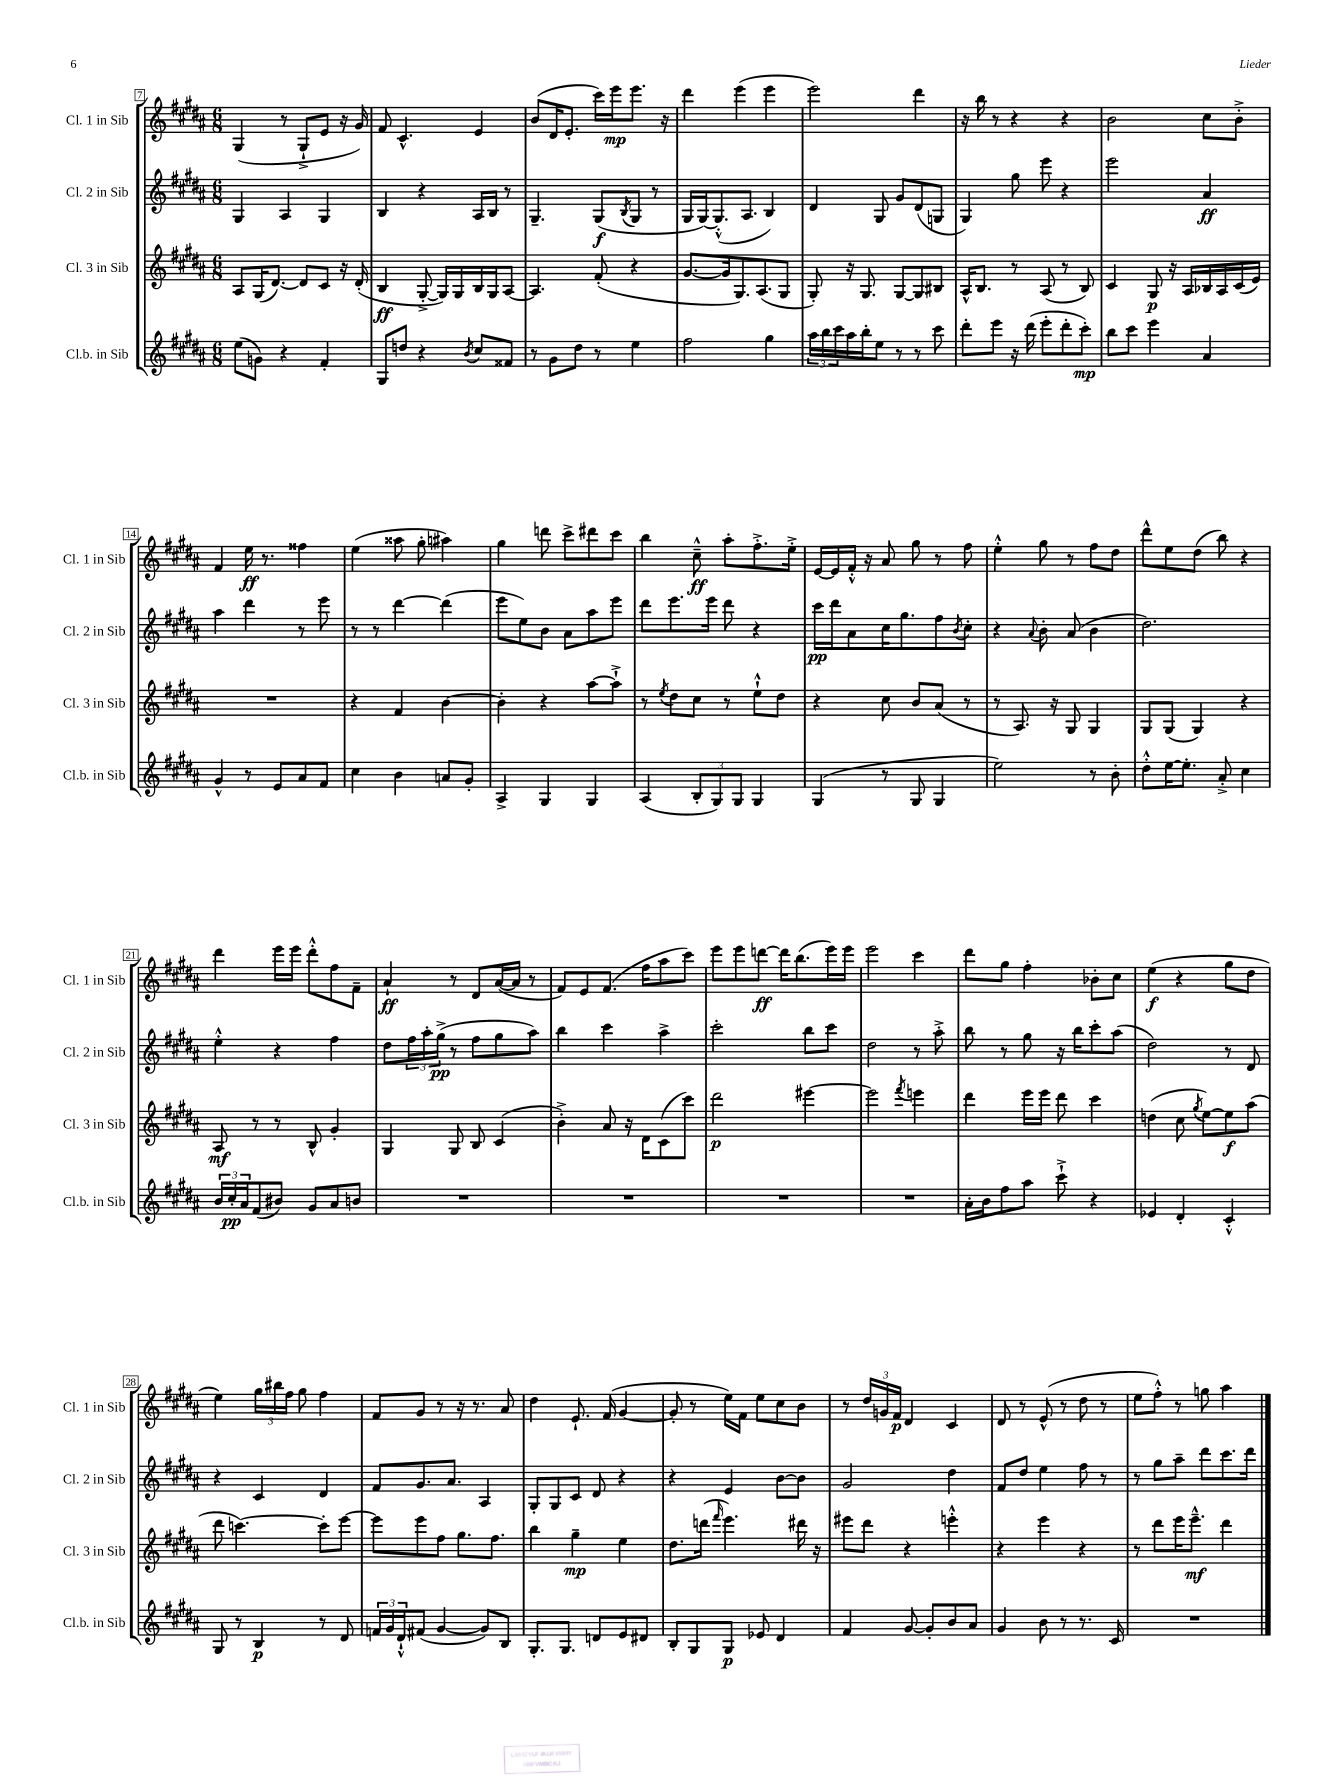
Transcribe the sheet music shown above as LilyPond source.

<<
\new StaffGroup <<
\new Staff = "s0" \with { instrumentName = "Cl. 1 in Sib" shortInstrumentName = "Cl. 1 in Sib" } {
    \clef treble \key b \major \numericTimeSignature \time 6/8
    gis4( r8 gis8-!-> e'8 r16 gis'16) |
    fis'8 cis'4.-^ e'4 |
    b'8( dis'16 e'8.-. cis'''16) e'''16\mp e'''8. r16 |
    dis'''4 e'''4( e'''4 |
    e'''2) dis'''4 |
    r16 b''16 r8 r4 r4 |
    b'2 cis''8 b'8-.-> |
    fis'4 e''16\ff r8. fisis''4 |
    e''4( aisis''8 gis''8-. ais''4) |
    gis''4 d'''8 cis'''8-> dis'''8 cis'''8 |
    b''4 cis''8---^\ff ais''8-. fis''8.-.-> e''16-.-> |
    e'16~ e'16 fis'16-.-^ r16 ais'8 gis''8 r8 fis''8 |
    e''4-.-^ gis''8 r8 fis''8 dis''8 |
    dis'''8-^ e''8 dis''8( b''8) r4 |
    dis'''4 e'''16 e'''16 dis'''8-.-^ fis''8 fis'8-- |
    ais'4-!\ff r8 dis'8 ais'16~( ais'16 r8 |
    fis'8) e'8 fis'8.( fis''16 ais''8 cis'''8) |
    e'''8 e'''8 d'''8~\ff d'''16 b''8.( e'''16) e'''16 |
    e'''2 cis'''4 |
    dis'''8 gis''8 fis''4-. bes'8-. cis''8 |
    e''4\f( r4 gis''8 dis''8 |
    e''4) \tuplet 3/2 { gis''16 bis''16 fis''16 } gis''8 fis''4 |
    fis'8 gis'8 r8 r16 r8. ais'8 |
    dis''4 e'8.-! fis'16( gis'4~ |
    gis'8-. r8 e''16) fis'16 e''8 cis''8 b'8 |
    r8 \tuplet 3/2 { dis''16 g'16 fis'16\p } dis'4 cis'4 |
    dis'8 r8 e'8-^( r8 dis''8 r8 |
    e''8 fis''8-.-^) r8 g''8 ais''4 \bar "|." |
}
\new Staff = "s1" \with { instrumentName = "Cl. 2 in Sib" shortInstrumentName = "Cl. 2 in Sib" } {
    \clef treble \key b \major \numericTimeSignature \time 6/8
    gis4 ais4 gis4 |
    b4 r4 ais16 b16 r8 |
    gis4.-- gis8\f( \acciaccatura { b8 } gis8 r8 |
    gis16 gis16~) gis8.-.-^( ais8. b4) |
    dis'4 gis8 gis'8 dis'8( g8 |
    gis4) gis''8 e'''8 r4 |
    e'''2 ais'4\ff |
    ais''4 dis'''4 r8 e'''8 |
    r8 r8 dis'''4~ dis'''4( |
    e'''8 e''8) b'8 ais'8 ais''8 e'''8 |
    dis'''8 e'''8. e'''16 dis'''8 r4 |
    cis'''16\pp dis'''16 ais'8 cis''16 gis''8. fis''8 \acciaccatura { b'8 } cis''8-. |
    r4 \appoggiatura { ais'8 } b'8-. ais'8( b'4 |
    dis''2.) |
    e''4-.-^ r4 fis''4 |
    dis''8 \tuplet 3/2 { fis''16 ais''16-. gis''16->\pp( } r8 fis''8 gis''8 ais''8) |
    b''4 cis'''4 ais''4-> |
    cis'''2-. b''8 cis'''8 |
    dis''2 r8 ais''8-.-> |
    b''8 r8 gis''8 r16 b''16 cis'''8-. ais''8( |
    dis''2) r8 dis'8 |
    r4 cis'4 dis'4 |
    fis'8 gis'8. ais'8. ais4 |
    gis8-. gis8 cis'8 dis'8 r4 |
    r4 e'4 b'8~ b'8 |
    gis'2 dis''4 |
    fis'8 dis''8 e''4 fis''8 r8 |
    r8 gis''8 ais''8-- dis'''8 cis'''8. dis'''16 \bar "|." |
}
\new Staff = "s2" \with { instrumentName = "Cl. 3 in Sib" shortInstrumentName = "Cl. 3 in Sib" } {
    \clef treble \key b \major \numericTimeSignature \time 6/8
    ais8 gis16( dis'8.~) dis'8 cis'8 r16 dis'16-.( |
    b4\ff gis8~-.-> gis16) gis16 b16 gis16 ais8~ |
    ais4. fis'8-.( r4 |
    gis'8.~ gis'16 gis8.) ais8.( gis8 |
    gis8-.) r16 gis8. gis8~ gis8 bis8 |
    ais16-^ b8. r8 ais8( r8 b8) |
    cis'4 gis8\p r16 ais16 bes16 ais16 cis'16( e'16) |
    R2. |
    r4 fis'4 b'4~ |
    b'4-. r4 ais''8~ ais''8-!-> |
    r8 \acciaccatura { e''8 } dis''8 cis''8 r8 e''8-!-^ dis''8 |
    r4 cis''8 b'8 ais'8( r8 |
    r8 ais8.) r16 gis8 gis4 |
    gis8 gis8( gis4) r4 |
    ais8\mf r8 r8 b8-^ gis'4-. |
    gis4 gis8 b8 cis'4( |
    b'4-.->) ais'8 r16 dis'16 cis'8( cis'''8) |
    dis'''2\p eis'''4~ |
    eis'''2 \acciaccatura { fis'''8 } e'''4 |
    dis'''4 e'''16 e'''16 dis'''8 cis'''4 |
    d''4( cis''8 \acciaccatura { gis''8 } e''8~) e''8\f ais''8( |
    dis'''8 c'''4.~) c'''8-. e'''8~ |
    e'''8 e'''8 fis''8 gis''8. fis''8. |
    b''4 gis''4--\mp e''4 |
    dis''8. d'''16( \grace { fis'''16 } e'''4.) dis'''16 r16 |
    eis'''8 dis'''8 r4 e'''4-.-^ |
    r4 e'''4 r4 |
    r8 dis'''8 e'''16 e'''8.---^\mf dis'''4 \bar "|." |
}
\new Staff = "s3" \with { instrumentName = "Cl.b. in Sib" shortInstrumentName = "Cl.b. in Sib" } {
    \clef treble \key b \major \numericTimeSignature \time 6/8
    e''8( g'8) r4 fis'4-. |
    gis8 d''8 r4 \acciaccatura { b'8 } cis''8 fisis'8 |
    r8 gis'8 dis''8 r8 e''4 |
    fis''2 gis''4 |
    \tuplet 3/2 { ais''16 b''16 cis'''16 } ais''16 b''16-. e''8 r8 r8 cis'''8 |
    dis'''8-. e'''8 r16 dis'''16( e'''8-. dis'''8-. cis'''8-.\mp) |
    b''8 cis'''8 e'''4 ais'4 |
    gis'4-^ r8 e'8 ais'8 fis'8 |
    cis''4 b'4 a'8 gis'8-. |
    ais4-> gis4 gis4 |
    ais4( \tuplet 3/2 { b8-. gis8) gis8 } gis4 |
    gis4( r8 gis8 gis4 |
    e''2) r8 b'8-. |
    dis''8-.-^ e''16~ e''8.-. ais'8-.-> cis''4 |
    \tuplet 3/2 { b'16 cis''16-.\pp ais'16 } fis'8( bis'8) gis'8 ais'8 b'8 |
    R2. |
    R2. |
    R2. |
    R2. |
    ais'16-. b'16 fis''8 ais''8 cis'''8-!-> r4 |
    ees'4 dis'4-. cis'4-.-^ |
    gis8 r8 b4\p r8 dis'8 |
    \tuplet 3/2 { f'16 gis'16 dis'16-!-^ } fis'8( gis'4~ gis'8) b8 |
    gis8.-. gis8. d'8 e'8 dis'8 |
    b8-. gis8 gis8\p ees'8 dis'4 |
    fis'4 gis'8~ gis'8-. b'8 ais'8 |
    gis'4 b'8 r8 r8. cis'16 |
    R2. \bar "|." |
}
>>
>>
\layout { \context { \Score currentBarNumber = #7 \override BarNumber.stencil = #(make-stencil-boxer 0.1 0.3 ly:text-interface::print) } }
